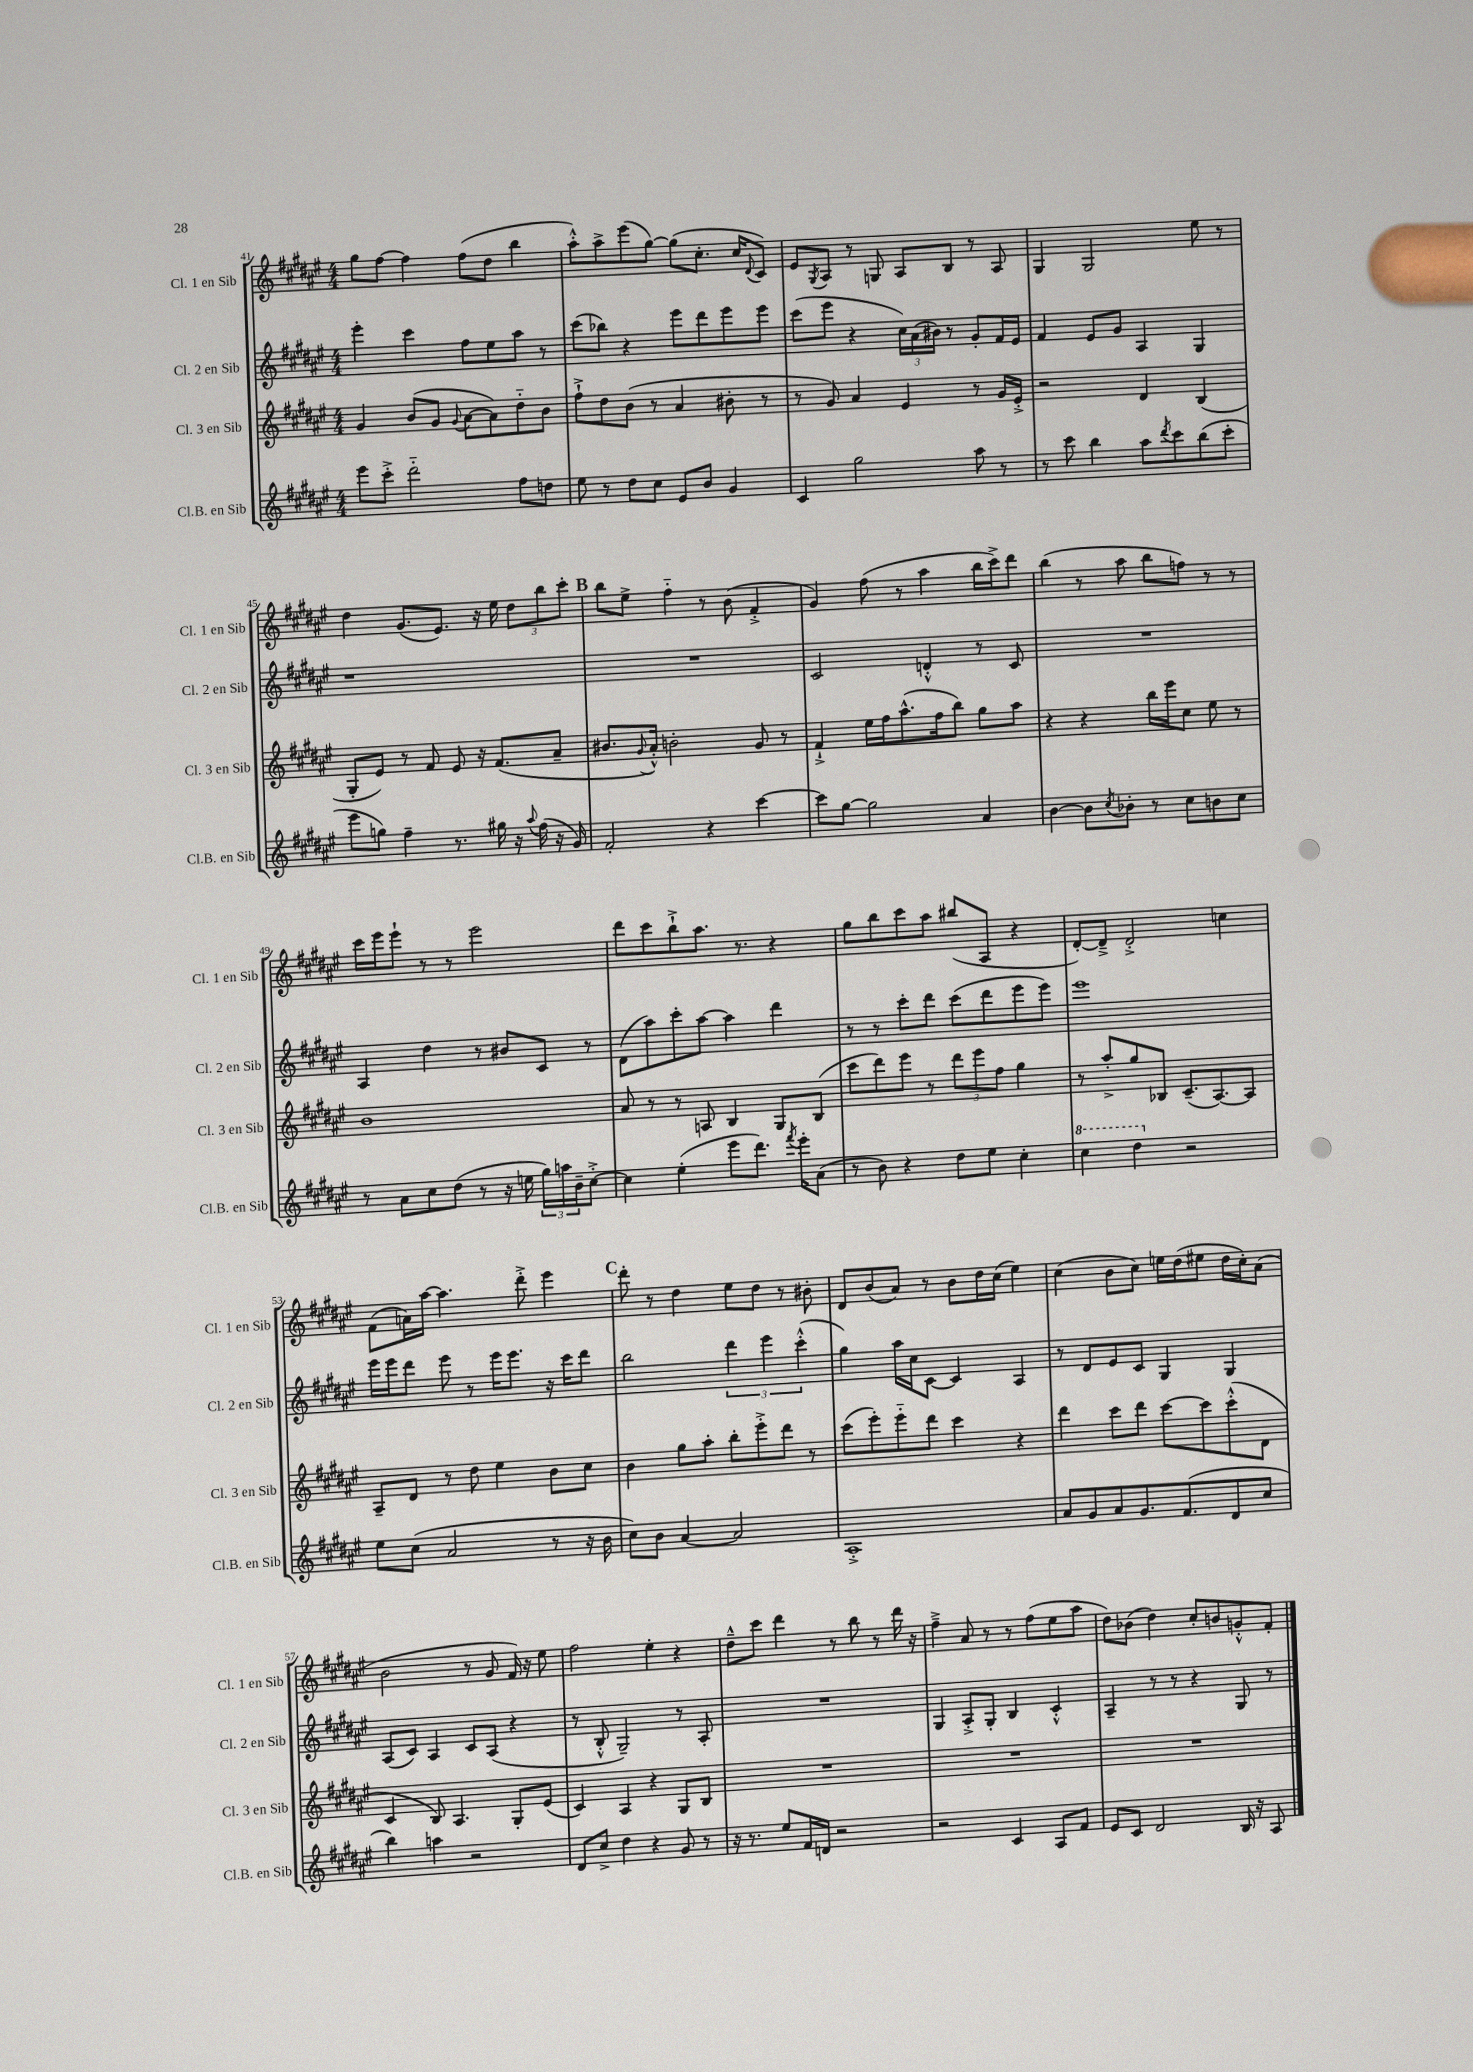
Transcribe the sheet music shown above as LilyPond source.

<<
\new StaffGroup <<
\new Staff = "s0" \with { instrumentName = "Cl. 1 en Sib" shortInstrumentName = "Cl. 1 en Sib" } {
    \clef treble \key fis \major \numericTimeSignature \time 4/4
    gis''8 fis''8~ fis''4 fis''8( dis''8 b''4 |
    ais''8-.-^) ais''8-> eis'''8( gis''8~) gis''8( cis''8.-. cis''16 \appoggiatura { dis'8 } cis'8) |
    eis'8 \acciaccatura { gis8 } ais8 r8 g8 ais8 b8 r8 ais8 |
    gis4 gis2 eis''8 r8 |
    dis''4 gis'8.( eis'8.) r16 eis''16 \tuplet 3/2 { dis''8 b''8 cis'''8-. } |
    \mark \markup { \bold "B" } b''8 eis''8-> fis''4-_ r8 b'8( fis'4-.-> |
    gis'4) fis''8( r8 ais''4 b''16 cis'''16->) dis'''8 |
    b''4( r8 ais''8 b''8 f''8) r8 r8 |
    cis'''16 eis'''16 eis'''8-! r8 r8 eis'''2 |
    dis'''8 cis'''8 b''8-!-> ais''8. r8. r4 |
    gis''8 b''8 cis'''8 ais''8 bis''8( ais8 r4 |
    dis'8~-.) dis'8---> dis'2-.-> c''4 |
    fis'8( a'16) ais''16~ ais''4. dis'''8-.-> eis'''4 |
    \mark \markup { \bold "C" } dis'''8-. r8 dis''4 eis''8 dis''8 r8 bis'8-. |
    dis'8 b'8( ais'8) r8 b'8 dis''16 cis''16( eis''4) |
    cis''4( b'8 cis''8) e''16 dis''16( eis''8 dis''16 cis''16-.) ais'8( |
    b'2 r8 gis'8 fis'16) r16 eis''8 |
    fis''2 eis''4-. r4 |
    dis''8---^ cis'''8 dis'''4 r8 b''8 r8 dis'''16 r16 |
    fis''4---> ais'8 r8 r8 fis''8( eis''8 ais''8 |
    dis''8) bes'8( dis''4) cis''8-. b'8 g'8-.-^ fis'8-. \bar "|." |
}
\new Staff = "s1" \with { instrumentName = "Cl. 2 en Sib" shortInstrumentName = "Cl. 2 en Sib" } {
    \clef treble \key fis \major \numericTimeSignature \time 4/4
    eis'''4-. cis'''4 fis''8 eis''8 ais''8 r8 |
    cis'''8( bes''8) r4 eis'''8 dis'''8 eis'''8 eis'''8 |
    cis'''8( eis'''8 r4 \tuplet 3/2 { cis''16) ais'16( bis'16) } r8 gis'8-. fis'16 eis'16 |
    fis'4 eis'8 gis'8 ais4 gis4 |
    r1 |
    \mark \markup { \bold "B" } R1 |
    cis'2 d'4-.-^ r8 cis'8 |
    R1 |
    ais4 dis''4 r8 bis'8 cis'8 r8 |
    dis'8( ais''8) cis'''8-. ais''8~ ais''4 dis'''4 |
    r8 r8 cis'''8-. dis'''8 cis'''8( dis'''8 eis'''8 eis'''8) |
    eis'''1 |
    eis'''16 eis'''16 dis'''8 eis'''8 r8 eis'''16 eis'''8. r16 cis'''16 dis'''8 |
    \mark \markup { \bold "C" } b''2 \tuplet 3/2 { dis'''4 eis'''4 cis'''4-.-^( } |
    gis''4) ais''16 cis''16 cis'8~ cis'4 ais4 |
    r8 dis'8 eis'8 cis'8 gis4 gis4 |
    ais8( cis'8) ais4 cis'8 ais8( r4 |
    r8 b8-.-^ gis2--) r8 ais8-. |
    R1 |
    gis4 ais8-.-> gis8-. b4 cis'4-.-^ |
    ais4-- r8 r8 r4 gis8 r8 \bar "|." |
}
\new Staff = "s2" \with { instrumentName = "Cl. 3 en Sib" shortInstrumentName = "Cl. 3 en Sib" } {
    \clef treble \key fis \major \numericTimeSignature \time 4/4
    gis'4 b'8( gis'8 \appoggiatura { gis'8 } ais'8~ ais'8) dis''8-_ b'8 |
    fis''8-!-> dis''8 b'8( r8 ais'4 bis'8-. r8 |
    r8 gis'8) ais'4 eis'4 r8 gis'16 eis'16-.-> |
    r2 dis'4 b4( |
    gis8-. eis'8) r8 fis'8 eis'8 r16 fis'8.( ais'8-- |
    \mark \markup { \bold "B" } bis'8. \appoggiatura { gis'8 } ais'16-.-^) b'2-. gis'8 r8 |
    fis'4-!-> eis''16 fis''16 ais''8.-^( fis''16 b''8) gis''8 ais''8 |
    r4 r4 b''16 eis'''16 cis''8 eis''8 r8 |
    b'1 |
    ais'8 r8 r8 a8 b4 gis8 b8( |
    cis'''8 dis'''8) eis'''8 r8 \tuplet 3/2 { dis'''8 eis'''8 fis''8 } gis''4 |
    r8 ais''8-.-> gis''8 bes8 cis'8.--( ais8.~) ais8 |
    ais8-- dis'8 r8 dis''8 eis''4 b'8 cis''8 |
    \mark \markup { \bold "C" } b'4 gis''8 ais''8-. b''8-. eis'''8-.-> dis'''8 r8 |
    cis'''8( eis'''8-.) eis'''8-_ dis'''8 cis'''4 r4 |
    dis'''4 cis'''8 dis'''8 cis'''8~ cis'''8 cis'''8-.-^( dis'8 |
    cis'4 b8) ais4. gis8-. eis'8( |
    cis'4) ais4 r4 gis8 b8 |
    R1 |
    R1 |
    R1 \bar "|." |
}
\new Staff = "s3" \with { instrumentName = "Cl.B. en Sib" shortInstrumentName = "Cl.B. en Sib" } {
    \clef treble \key fis \major \numericTimeSignature \time 4/4
    eis'''8 cis'''8-.-> dis'''2-_ fis''8 d''8 |
    eis''8 r8 dis''8 cis''8 eis'8 b'8 gis'4 |
    cis'4 gis''2 ais''8 r8 |
    r8 cis'''8 b''4 ais''8 \acciaccatura { dis'''8 } cis'''8 b''8( cis'''8-. |
    eis'''8 g''8) fis''4-- r8. gis''16 r16 \appoggiatura { ais''8 } fis''16( r16 gis'16) |
    \mark \markup { \bold "B" } fis'2-. r4 cis'''4~ |
    cis'''8 gis''8~ gis''2 ais'4 |
    b'4~ b'8 \acciaccatura { cis''8 } bes'8-. r8 cis''8 b'8 cis''8 |
    r8 ais'8 cis''8 dis''8( r8 r16 e''16 \tuplet 3/2 { gis''16) a''16 b'16-- } cis''8~-.-> |
    cis''4 eis''4-.( eis'''8 dis'''8.) \acciaccatura { fis'''8 } eis'''16-. ais'8( |
    r8 b'8) r4 dis''8 eis''8 cis''4-. |
    \ottava #1 cis'''4 dis'''4 \ottava #0 r2 |
    eis''8 cis''8( ais'2 r8 r16 b'16 |
    \mark \markup { \bold "C" } cis''8) b'8 ais'4~ ais'2 |
    ais1-.-> |
    ais'8 gis'8 ais'8 gis'8. fis'8.( dis'8 cis''8 |
    b''4) a''4 r2 |
    dis'8 cis''8-> dis''4 r4 gis'8 r8 |
    r16 r8. eis''8 fis'16 d'16 r2 |
    r2 cis'4 ais8 fis'8 |
    eis'8 cis'8 dis'2 b16 r16 ais8 \bar "|." |
}
>>
>>
\layout { \context { \Score currentBarNumber = #41 } }
